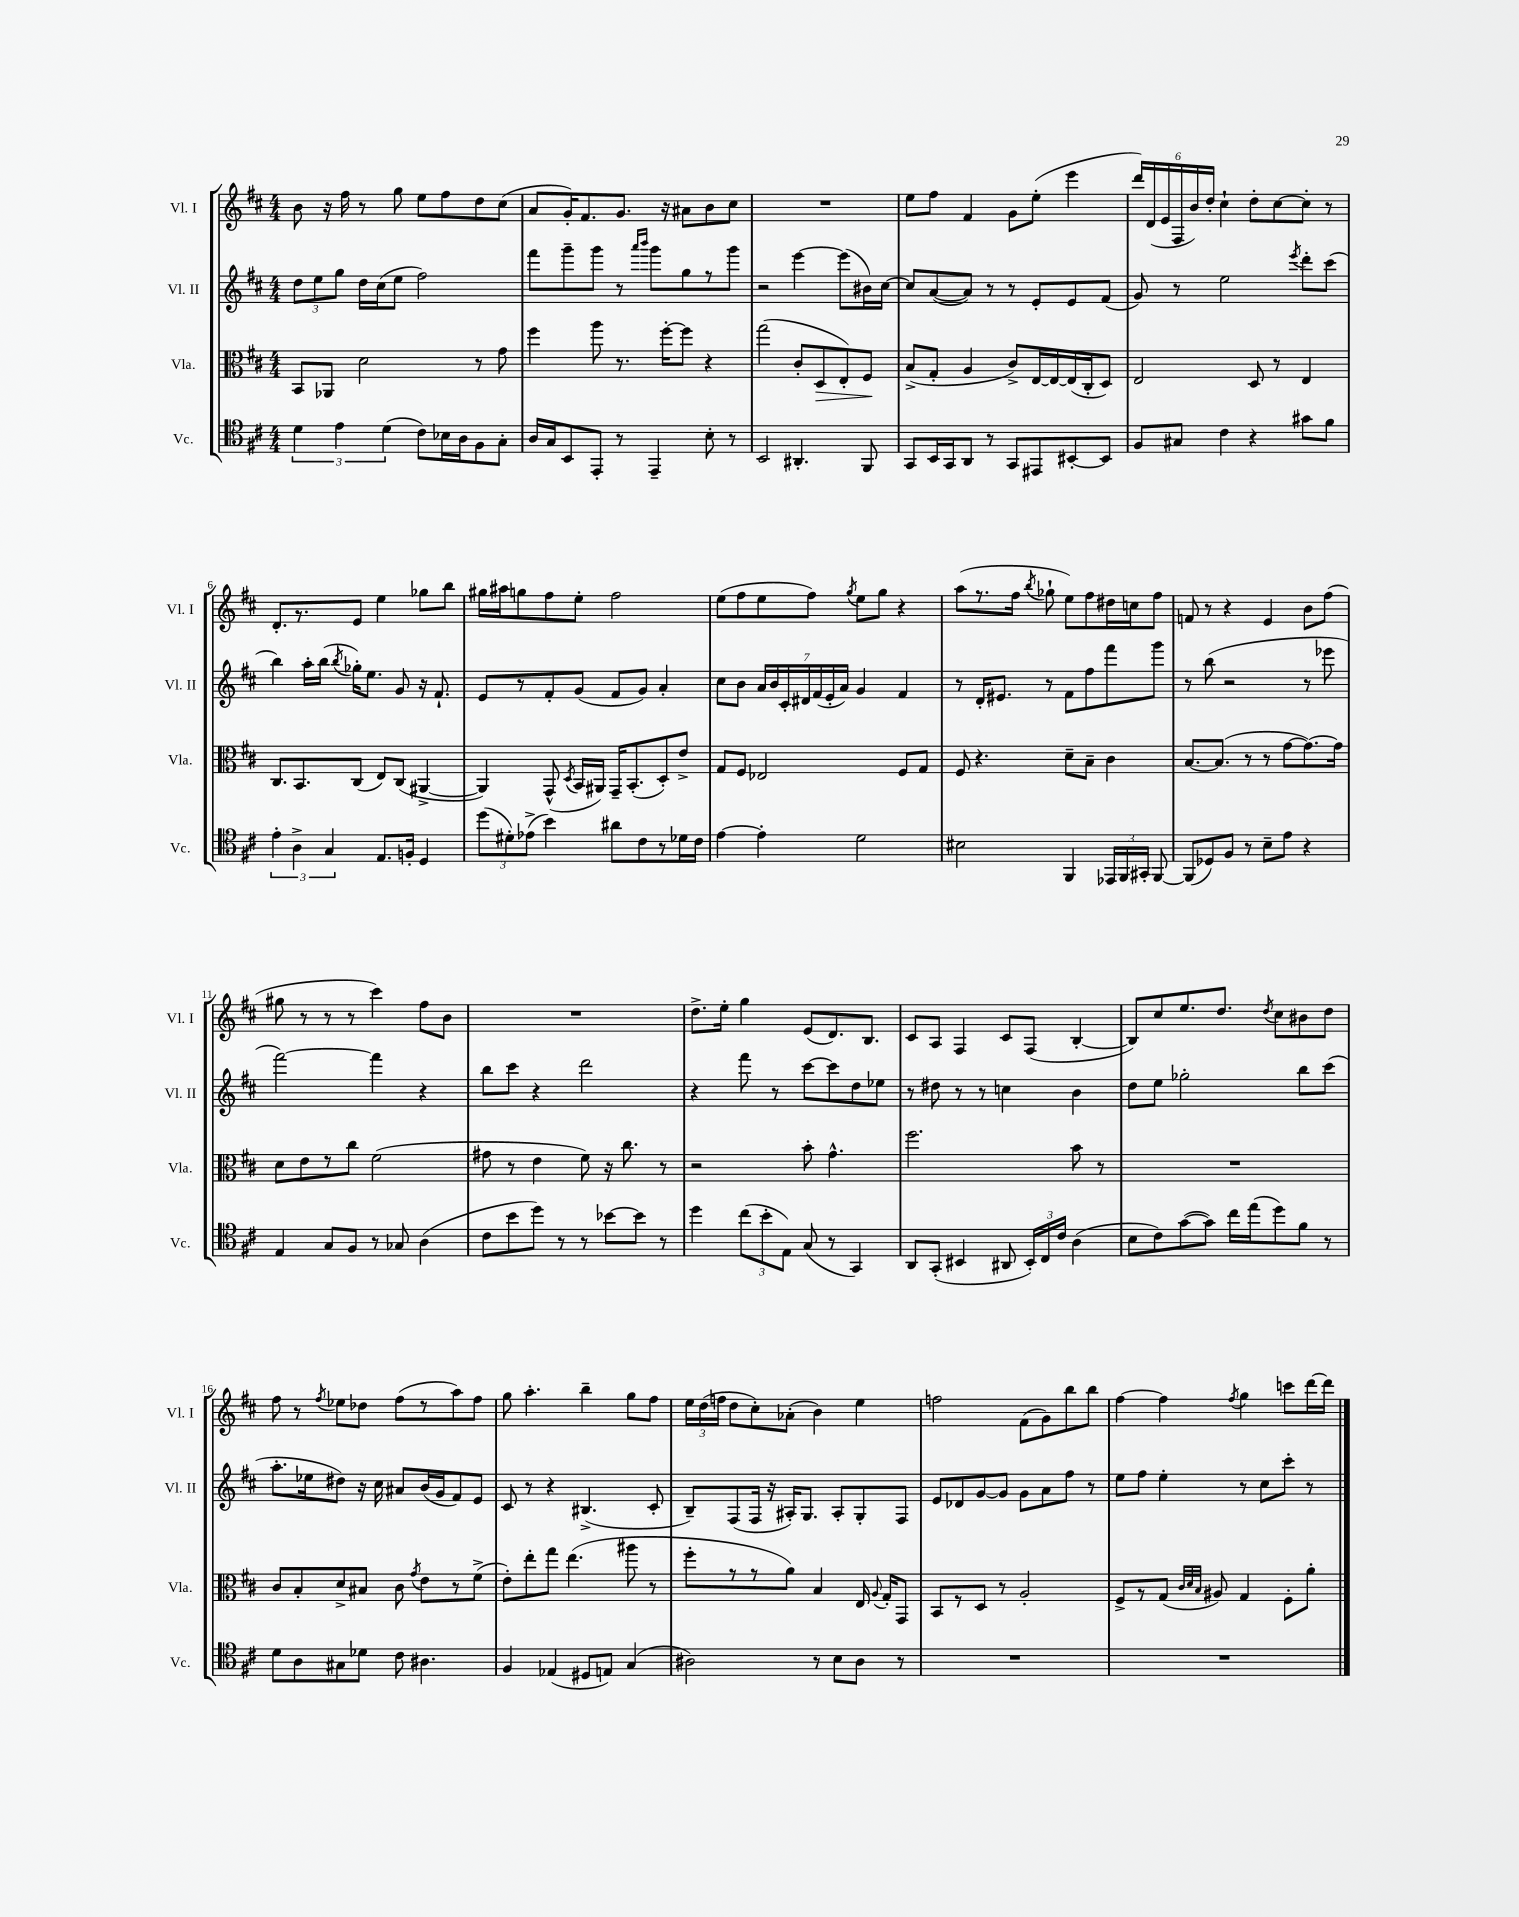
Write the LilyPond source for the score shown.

<<
\new StaffGroup <<
\new Staff = "s0" \with { instrumentName = "Vl. I" shortInstrumentName = "Vl. I" } {
    \clef treble \key d \major \numericTimeSignature \time 4/4
    \autoBeamOff b'8 r16 fis''16 r8 g''8 e''8[ fis''8 d''8 cis''8]( |
    a'8[ g'16-.) fis'8. g'8.] r16 ais'8[ b'8 cis''8] |
    R1 |
    e''8[ fis''8] fis'4 g'8[ e''8]-.( e'''4 |
    \tuplet 6/4 { d'''16[) d'16( e'16 fis16 b'16) d''16]-. } cis''4-! d''8[-. cis''8~ cis''8]-. r8 |
    d'8.[-. r8. e'8] e''4 ges''8[ b''8] |
    gis''16[ ais''16 g''8 fis''8 e''8]-. fis''2 |
    e''8[( fis''8 e''8 fis''8]) \acciaccatura { g''8 } e''8[ g''8] r4 |
    a''8[( r8. fis''16] \acciaccatura { b''8 } ges''8-! e''8[) fis''8 dis''16 c''16 fis''8] |
    f'8 r8 r4 e'4 b'8[ fis''8]( |
    gis''8 r8 r8 r8 cis'''4) fis''8[ b'8] |
    R1 |
    d''8.[-> e''16]-. g''4 e'8[( d'8.) b8.] |
    cis'8[ a8] fis4 cis'8[ fis8]( b4~-. |
    b8[) cis''8 e''8. d''8.] \acciaccatura { d''8 } cis''8[ bis'8 d''8] |
    fis''8 r8 \acciaccatura { fis''8 } ees''8[ des''8] fis''8[( r8 a''8) fis''8] |
    g''8 a''4.-. b''4-- g''8[ fis''8] |
    \tuplet 3/2 { e''16[ d''16( f''16] } d''8[ cis''8-.) aes'8]-.( b'4) e''4 |
    f''2 fis'8[( g'8) b''8 b''8] |
    fis''4~ fis''4 \acciaccatura { fis''8 } g''4 c'''8[ d'''16~ d'''16] \bar "|." |
}
\new Staff = "s1" \with { instrumentName = "Vl. II" shortInstrumentName = "Vl. II" } {
    \clef treble \key d \major \numericTimeSignature \time 4/4
    \autoBeamOff \tuplet 3/2 { d''8[ e''8 g''8] } d''16[ cis''16( e''8] fis''2) |
    fis'''8[ g'''8-- g'''8] r8 \grace { a'''16[ b'''16] } g'''8[ g''8 r8 g'''8] |
    r2 e'''4~ e'''8[( bis'16) cis''16]~ |
    cis''8[ a'8~( a'8]) r8 r8 e'8[-. e'8 fis'8]( |
    g'8) r8 e''2 \acciaccatura { e'''8 } d'''8[-. cis'''8]( |
    b''4) a''16[-. b''16]( \acciaccatura { b''8 } ges''16[-.) e''8.] g'8 r16 fis'8.-! |
    e'8[ r8 fis'8-. g'8]( fis'8[ g'8]) a'4-. |
    cis''8[ b'8] \tuplet 7/4 { a'16[ b'16 cis'16-. dis'16 fis'16( e'16-. a'16]) } g'4 fis'4 |
    r8 d'16[-. eis'8.] r8 fis'8[ fis''8 fis'''8 g'''8] |
    r8 b''8( r2 r8 ees'''8 |
    fis'''2~) fis'''4 r4 |
    b''8[ cis'''8] r4 d'''2 |
    r4 fis'''8 r8 cis'''8[~ cis'''8 d''8 ees''8] |
    r8 dis''8 r8 r8 c''4 b'4 |
    d''8[ e''8] ges''2-. b''8[ cis'''8]( |
    a''8.[-. ees''16 dis''8]) r16 cis''16 ais'8[ b'16( g'16 fis'8) e'8] |
    cis'8 r8 r4 bis4.->( cis'8-. |
    b8[--) fis8( fis16] r16 ais16[-.) g8.] ais8[-. g8-. fis8] |
    e'8[ des'8 g'8~ g'8] g'8[ a'8 fis''8] r8 |
    e''8[ fis''8] e''4-. r8 cis''8[ cis'''8]-. r8 \bar "|." |
}
\new Staff = "s2" \with { instrumentName = "Vla." shortInstrumentName = "Vla." } {
    \clef alto \key d \major \numericTimeSignature \time 4/4
    \autoBeamOff b,8[ aes,8] d'2 r8 g'8 |
    fis''4 a''8 r8. fis''16[~-. fis''8] r4 |
    g''2( cis'8[-. d8\> e8-.) fis8]\! |
    b8[->( g8]-. a4 cis'8[->) e16~ e16~ e16( cis16-. d8]) |
    e2 d8 r8 e4 |
    cis8.[ b,8. cis8]( e8[) cis8]( ais,4~-> |
    ais,4) g,8-^( \acciaccatura { d8 } b,16[ ais,16]) g,16[-- b,8.-.( d8-.) e'8]-> |
    g8[ fis8] ees2 fis8[ g8] |
    fis8 r4. d'8[-- b8]-- cis'4 |
    b8.[~ b8.]( r8 r8 g'8[~ g'8.~) g'16] |
    d'8[ e'8 r8 cis''8] fis'2( |
    gis'8 r8 e'4 fis'8) r16 cis''8. r8 |
    r2 b'8-. g'4.-^ |
    fis''2. b'8 r8 |
    R1 |
    cis'8[ b8-. d'8-> bis8] cis'8 \acciaccatura { g'8 } e'8[ r8 fis'8]->( |
    e'8[-.) e''8-. g''8] e''4.( ais''8 r8 |
    fis''8[-. r8 r8 a'8]) b4 e16 \appoggiatura { a8 } g16[-. g,8] |
    b,8[ r8 d8] r8 a2-. |
    fis8[-> r8 g8]( \grace { cis'32[ d'32 b32] } ais8) g4 fis8[-. a'8]-. \bar "|." |
}
\new Staff = "s3" \with { instrumentName = "Vc." shortInstrumentName = "Vc." } {
    \clef tenor \key d \major \numericTimeSignature \time 4/4
    \autoBeamOff \tuplet 3/2 { d'4 e'4 d'4( } cis'8[) bes16 a16 fis8 g8]-. |
    a16[ g16 b,8 e,8]-. r8 e,4-- b8-. r8 |
    b,2 ais,4.-. fis,8 |
    g,8[ b,16 g,16 a,8] r8 g,8[ eis,8 bis,8~-. bis,8] |
    fis8[ gis8] cis'4 r4 gis'8[ fis'8] |
    \tuplet 3/2 { e'4-. a4-> g4 } e8.[ f16]-. d4 |
    \tuplet 3/2 { d''8[( dis'8-.) ees'8]->( } b'4) ais'8[ cis'8 r8 des'16 cis'16] |
    e'4~ e'4-. d'2 |
    bis2 fis,4 \tuplet 3/2 { ees,16[ fis,16 gis,16]-. } fis,8~ |
    fis,8[( des8) fis8] r8 b8[-- e'8] r4 |
    e4 g8[ fis8] r8 ges8 a4( |
    cis'8[ b'8 d''8]) r8 r8 bes'8[~ bes'8] r8 |
    d''4 \tuplet 3/2 { cis''8[( b'8-. e8]) } g8( r8 g,4) |
    a,8[ g,8]-.( bis,4 ais,8 \tuplet 3/2 { bis,16[-.) cis16 cis'16] } a4( |
    b8[ cis'8) g'8~( g'8]) cis''16[ e''16( d''8) fis'8] r8 |
    d'8[ a8 gis8 des'8] cis'8 ais4. |
    fis4 ees4( dis8[ e8]) g4( |
    ais2) r8 b8[ ais8] r8 |
    R1 |
    R1 \bar "|." |
}
>>
>>
